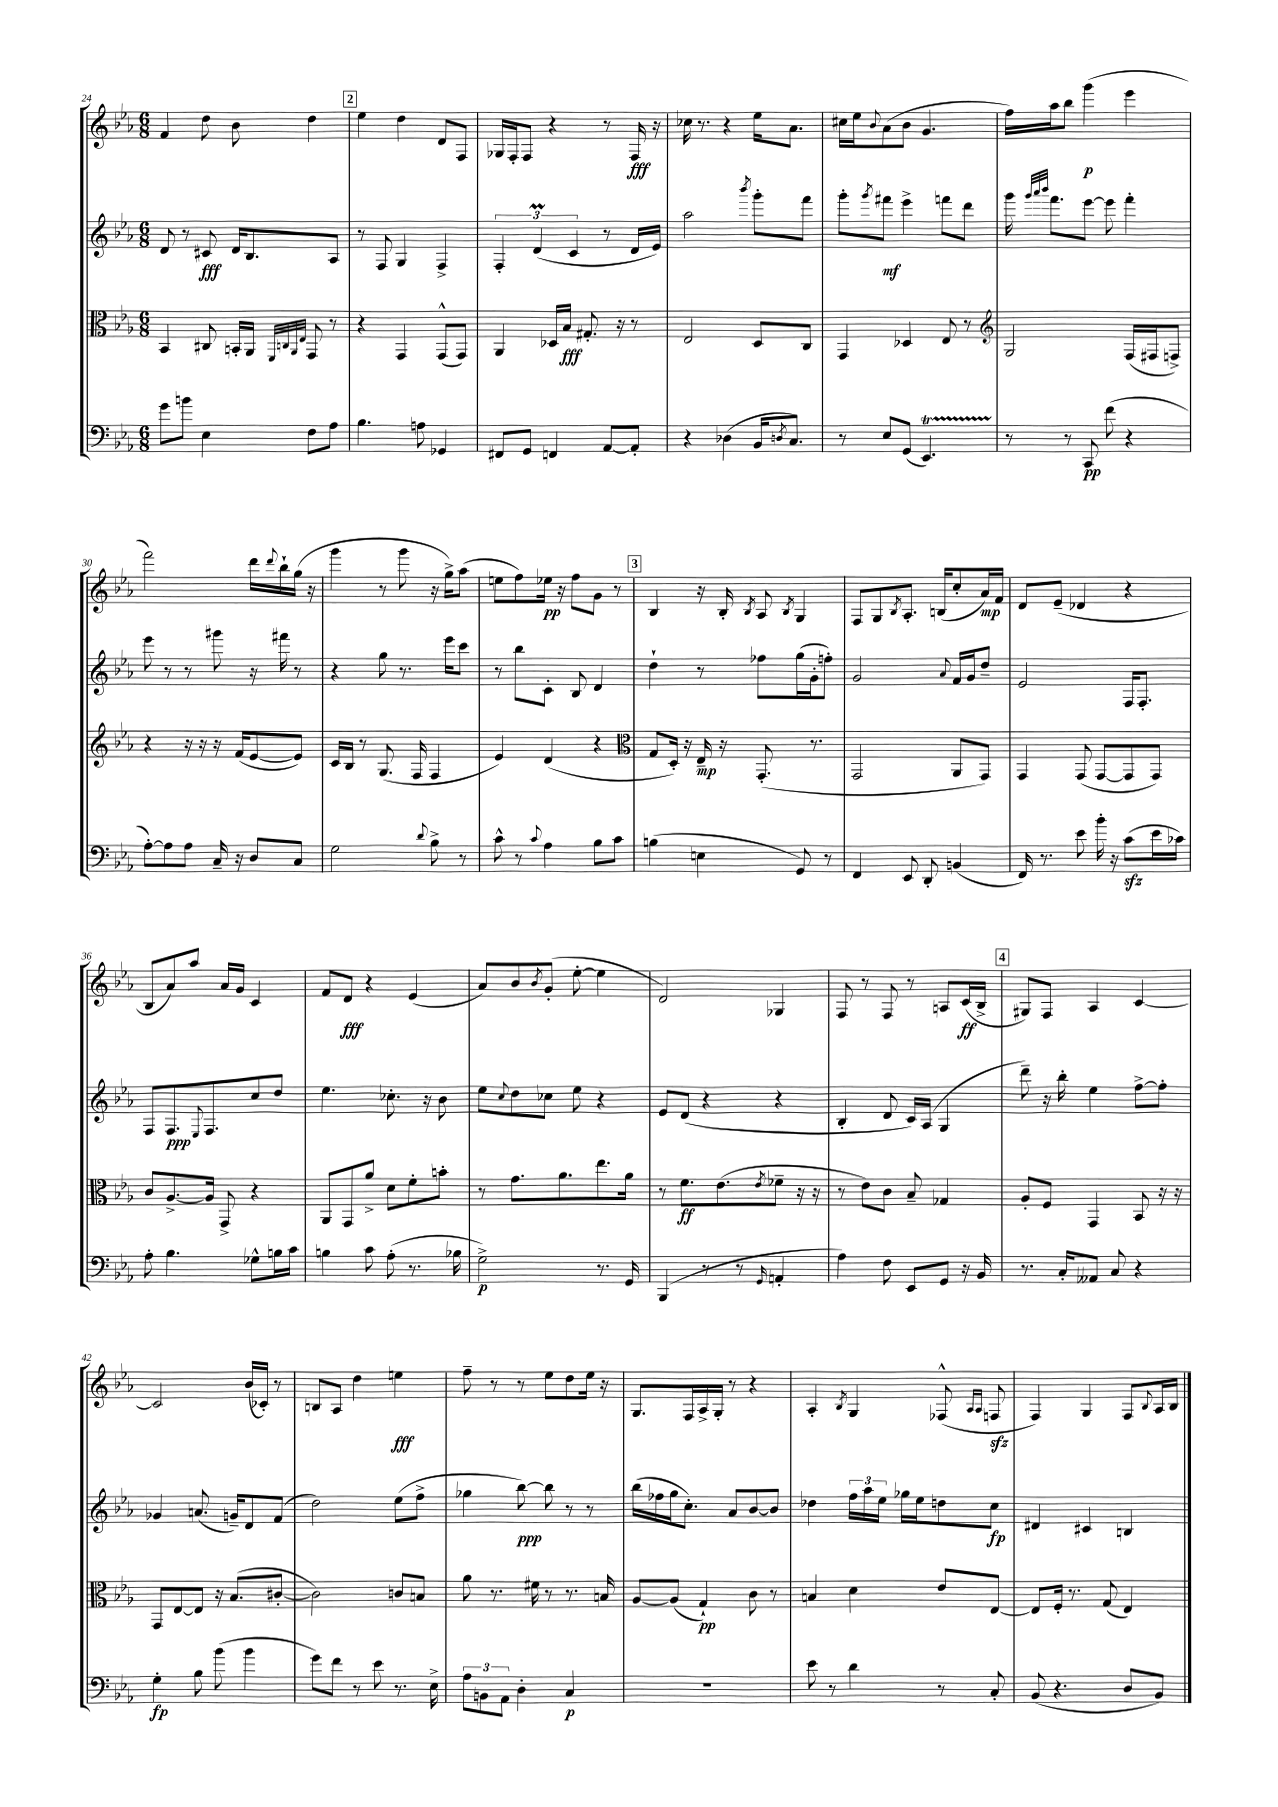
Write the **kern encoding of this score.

**kern	**kern	**kern	**kern
*staff4	*staff3	*staff2	*staff1
*clefF4	*clefC3	*clefG2	*clefG2
*k[b-e-a-]	*k[b-e-a-]	*k[b-e-a-]	*k[b-e-a-]
*M6/8	*M6/8	*M6/8	*M6/8
8g	4BB-	8d	4f
8b	.	8r	.
4E-	8C#	8c#	8dd
.	16BB'	16d	8b-
.	16AA-	8.B-	.
.	32qqFF	.	.
.	32qqC	.	.
.	32qqAA-	.	.
.	32qqE-	.	.
8F	8GG	.	4dd
8A-	8r	8A-	.
=	=	=	=
4.B-	4r	8r	4ee-
.	.	8F	.
.	4GG	4G	4dd
8A	.	.	.
4GG-	(8GG^^	4F^	8d
.	8GG)	.	8F
=	=	=	=
8FF#	4AA-	6F'	16G-
.	.	.	16F'
8GG	.	.	8F
.	.	(6d	.
4FF	16D-	.	4r
.	16B-	.	.
.	.	6c	.
.	8.G#'	.	.
[8AA-	.	8r	8r
.	16r	.	.
8AA-']	8r	16d	16F
.	.	16e-)	16r
=	=	=	=
4r	2E-	2aa-	16cc-
.	.	.	8.r
(4D-	.	.	4r
.	.	8qbbb-	.
16BB-	8D	8ggg'	16ee-
8qD	.	.	.
8.C)	.	.	8.a-
.	8C	8fff	.
=	=	=	=
8r	4GG	8ggg'	16cc#
.	.	.	16ee-
.	.	8qggg	8qqb-
8E-	.	8fff#	(8a-
(8GG	4D-	4eee-^	8b-
4.EE-)	.	.	4.g
.	8E-	8fff	.
.	8r	8ddd	.
=	=	=	=
*	*clefG2	*	*
8r	2G	16ggg	16ff)
.	.	32qqggg	.
.	.	32qqaaa-	.
.	.	32qqbbb-	.
.	.	8.fff	16aa-
8r	.	.	8bb-
8CC	.	[8eee-	(4ggg
(8f	.	8eee-]	.
4r	(16F	4fff'	4eee-
.	16F#	.	.
.	8F^)	.	.
=	=	=	=
[8A-')	4r	8eee-	2fff)
8A-]	.	8r	.
8A-	16r	8r	.
.	16r	.	.
16C~	16r	8ggg#	.
16r	(16f	.	.
8D	[8e-	16r	16ddd
.	.	.	8qqddd
.	.	16fff#	16bb-`
8C	8e-])	8r	(16gg
.	.	.	16r
=	=	=	=
2G	16c	4r	4ggg
.	16B-	.	.
.	8r	.	.
.	(8.G	8gg	8r
.	.	8.r	8ggg
.	16F	.	.
8qqd	.	.	.
8B-^	4F	.	16r
.	.	16eee-	16gg^)
8r	.	8ccc	(8aa-
=	=	=	=
8c^^	4e-)	8r	8ee
8r	.	8bb-	8ff)
8qqc	.	.	.
4A-	(4d	8c'	16ee-
.	.	.	16r
.	.	8B-	8ff
8B-	4r	4d	8g
8c	.	.	8r
=	=	=	=
*	*clefC3	*	*
(4B	8G	4dd`	4B-
.	16D')	.	.
.	16r	.	.
4E	16E-~	8r	16r
.	16r	.	16B-'
.	.	.	8qB-
.	(8.GG'	8ff-	8A-
.	.	.	8qB-
8GG)	.	(16gg	4G
.	8.r	16g'	.
8r	.	8ff')	.
=	=	=	=
4FF	2GG	2g	8F
.	.	.	8G
.	.	.	8qB-
8EE-	.	.	8.A-'
8DD'	.	.	.
.	.	.	(16B
.	.	8qqa-	.
(4BB	8AA-	16f	8cc'
.	.	16g	.
.	8GG)	8dd~	16a-)
.	.	.	16f
=	=	=	=
16FF)	4GG	2e-	8d
8.r	.	.	.
.	.	.	(8e-~
8e-	(8GG	.	4d-
16b-'	[8GG	.	.
16r	.	.	.
(8c	8GG]	16F	4r
.	.	8.F'	.
16e-	8GG)	.	.
16c-)	.	.	.
=	=	=	=
8A-'	8c	8F	8B-
4.B-	[8.A-^	8.F	8a-)
.	.	.	8aa-
.	.	8qqE-	.
.	16A-]	8.F	.
.	8GG^	.	16a-
.	.	.	16g
8G-^^	4r	8cc	4c
16B	.	8dd	.
16c	.	.	.
=	=	=	=
4B	8AA-	4.ee-	8f
.	8GG	.	8d
8c	8a-^	.	4r
(8A-'	8d	8.cc-'	.
8.r	8f'	.	(4e-
.	.	16r	.
.	8b'	8b-	.
16B-	.	.	.
=	=	=	=
2G^)	8r	8ee-	8a-)
.	.	8qqcc	.
.	8.g	8dd	8b-
.	.	.	8qb-
.	.	8cc-	(8g'
.	8.a-	.	.
.	.	8ee-	[8ee-'
8.r	8.ee-	4r	4ee-]
16GG	16a-	.	.
=	=	=	=
(4BBB-	8r	8e-	2d)
.	8.f	(8d	.
8r	.	4r	.
.	(8.e-	.	.
8r	.	.	.
16qqGG	8qe-	.	.
4AA'	8f-~	4r	4G-
.	16r	.	.
.	16r	.	.
=	=	=	=
4A-)	8r	4B-'	8F
.	8e-)	.	8r
8F	8c	8d	8F
8EE-	8B-~	16c)	8r
.	.	(16A-	.
8GG	4G-	4G	8A
16r	.	.	(16c
16BB-	.	.	16B-^
=	=	=	=
8.r	8A-'	8ddd~)	8G#)
.	8F	16r	8F
16C'	.	16bb-'	.
8AA--	4GG	4ee-	4A-
8C	.	.	.
4r	8BB-	[8ff^	[4c
.	16r	8ff']	.
.	16r	.	.
=	=	=	=
4G'	8GG	4g-	2c]
.	[8E-	.	.
8B-	8E-]	(8.a	.
(8b-	16r	.	.
.	(8.B-	16g~)	.
4b-	.	8d	(16b-
.	.	.	16c-')
.	[8c#'	(8f	8r
=	=	=	=
8g)	2c#])	2dd)	8B
8f	.	.	8A-
8r	.	.	4dd
8e-	.	.	.
8.r	8c	(8ee-	4ee
.	8B	8ff^	.
16E-^	.	.	.
=	=	=	=
12A-	8a-	4gg-	8ff~
12BB	.	.	.
.	8.r	.	8r
12AA-	.	.	.
4D'	.	[8bb-)	8r
.	16f#	.	.
.	8r	8bb-]	8ee-
4C	8.r	8r	8dd
.	.	8r	16ee-
.	16B	.	16r
=	=	=	=
2.r	[8A-	(16bb-	8.G
.	.	16ff-	.
.	(8A-]	16gg	.
.	.	8.cc')	16F
.	4G`)	.	16A-^
.	.	.	16G'
.	.	8a-	8r
.	8c	[8b-	4r
.	8r	8b-]	.
=	=	=	=
8e-	4B	4dd-	4A-'
8r	.	.	.
.	.	.	8qB-
4d	4d	24ff	4G
.	.	24aa-	.
.	.	24ee-	.
.	.	16gg-	.
.	.	16ee-	.
8r	8e-	8dd	(8F-^^
.	.	.	16qqA-
.	.	.	16qqA-
8C'	[8E-	8cc	8F
=	=	=	=
(8BB-	8E-]	4d#	4F)
4.r	16F'	.	.
.	8.r	.	.
.	.	4c#	4G
.	(8G	.	.
8D	4E-)	4B	8F
.	.	.	8qqB-
8BB-)	.	.	16A-
.	.	.	16B-
==	==	==	==
*-	*-	*-	*-
